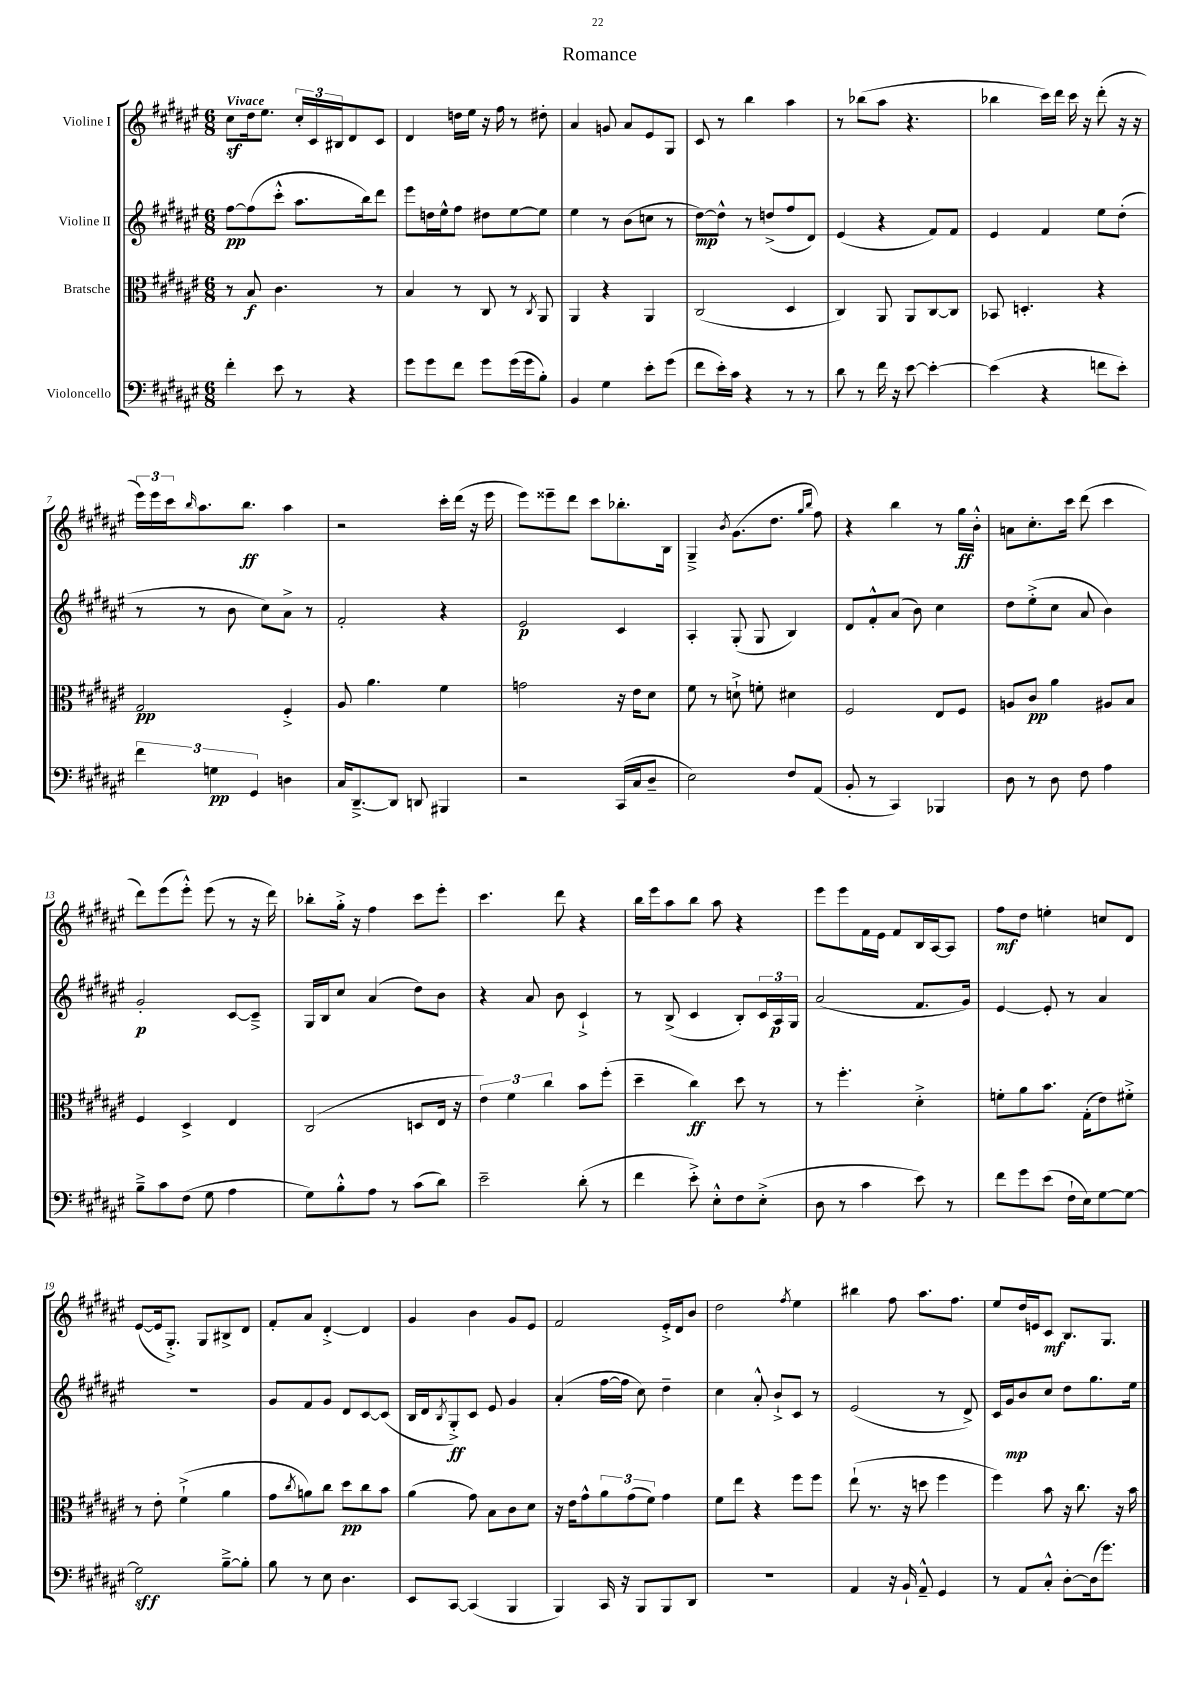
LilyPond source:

\header { title = "Romance" }
<<
\new StaffGroup <<
\new Staff = "s0" \with { instrumentName = "Violine I" } {
    \clef treble \key fis \major \numericTimeSignature \time 6/8 \tempo "Vivace"
    cis''8\sf dis''16 eis''8. \tuplet 3/2 { cis''16-. cis'16 bis16 } dis'8 cis'8 |
    dis'4 d''16 eis''16 r16 fis''16 r8 dis''8-. |
    ais'4 g'8 ais'8 eis'8 gis8 |
    cis'8 r8 b''4 ais''4 |
    r8 bes''8( ais''8 r4. |
    bes''4 cis'''16) dis'''16 cis'''16 r16 dis'''8-.( r16 r16 |
    \tuplet 3/2 { eis'''16) eis'''16 cis'''16 } \grace { b''16 } ais''8. b''8.\ff ais''4 |
    r2 cis'''16-. dis'''16( r16 eis'''16 |
    eis'''8) eisis'''8-- dis'''8 cis'''8 bes''8.-. b16 |
    gis4---> \acciaccatura { b'8 } gis'8.( dis''8. \grace { gis''16 b''16 } fis''8) |
    r4 b''4 r8 gis''16\ff b'16-.-^ |
    a'8 cis''8.-. cis'''16 dis'''8( cis'''4 |
    dis'''8) eis'''8( eis'''8-.-^) eis'''8( r8 r16 dis'''16) |
    bes''8-. gis''16-.-> r16 fis''4 cis'''8 eis'''8-. |
    cis'''4. dis'''8 r4 |
    b''16 eis'''16 ais''8 b''8 ais''8 r4 |
    eis'''8 eis'''8 fis'16 eis'16 fis'8 b16 ais16~ ais8 |
    fis''8\mf dis''8 e''4-. c''8 dis'8 |
    eis'8~( eis'16 gis8.-.->) gis8 bis8-> dis'8 |
    fis'8-. ais'8 dis'4~-.-> dis'4 |
    gis'4 b'4 gis'8 eis'8 |
    fis'2 eis'16-.-> dis'16 b'8 |
    dis''2 \acciaccatura { fis''8 } eis''4 |
    bis''4 fis''8 ais''8. fis''8. |
    eis''8 dis''16 e'16 cis'8\mf b8. gis8. \bar "|." |
}
\new Staff = "s1" \with { instrumentName = "Violine II" } {
    \clef treble \key fis \major \numericTimeSignature \time 6/8
    fis''8~\pp fis''8( cis'''8-.-^ ais''8. b''16) dis'''8 |
    eis'''8 d''16 eis''16-^ fis''8 dis''8 eis''8~ eis''8 |
    eis''4 r8 b'8( c''8 r8 |
    dis''8~\mp) dis''8-^ r8 d''8->( fis''8 dis'8) |
    eis'4( r4 fis'8) fis'8 |
    eis'4 fis'4 eis''8 dis''8-.( |
    r8 r8 b'8 cis''8) ais'8-> r8 |
    fis'2-. r4 |
    eis'2\p cis'4 |
    ais4-. gis8-.( gis8 b4) |
    dis'8 fis'8-.-^ ais'8( b'8) cis''4 |
    dis''8 eis''8-.->( cis''8 ais'8 b'4) |
    gis'2-.\p cis'8~ cis'8---> |
    gis16 b16 cis''8 ais'4( dis''8) b'8 |
    r4 ais'8 b'8 cis'4-!-> |
    r8 b8->( cis'4 b8-.) \tuplet 3/2 { cis'16 ais16\p gis16 } |
    ais'2( fis'8. gis'16) |
    eis'4~ eis'8-. r8 ais'4 |
    R2. |
    gis'8 fis'8 gis'8 dis'8 cis'8~ cis'8( |
    b16 dis'16 \acciaccatura { b8 } gis8-.->\ff) cis'8 eis'8 gis'4 |
    ais'4-.( fis''16~ fis''16 cis''8) dis''4-- |
    cis''4 ais'8-.-^ b'8-!-> cis'8 r8 |
    eis'2( r8 dis'8->) |
    cis'16 gis'16\mp b'8 cis''8 dis''8 gis''8. eis''16 \bar "|." |
}
\new Staff = "s2" \with { instrumentName = "Bratsche" } {
    \clef alto \key fis \major \numericTimeSignature \time 6/8
    r8 b8\f cis'4. r8 |
    b4 r8 cis8 r8 \acciaccatura { cis8 } ais,8 |
    ais,4 r4 ais,4 |
    cis2( dis4 |
    cis4) ais,8 ais,8 cis8~ cis8 |
    bes,8 d4.-. r4 |
    gis2\pp fis4-.-> |
    ais8 ais'4. fis'4 |
    g'2 r16 eis'16 dis'8 |
    fis'8 r8 d'8-!-> f'8-. dis'4 |
    fis2 eis8 fis8 |
    a8 cis'8\pp ais'4 ais8 b8 |
    fis4 dis4-> eis4 |
    cis2( d8 eis16 r16 |
    \tuplet 3/2 { eis'4) fis'4 cis''4 } b'8 fis''8-.( |
    dis''4-- cis''4\ff) dis''8 r8 |
    r8 fis''4.-. dis'4-.-> |
    f'8-. ais'8 b'8. gis16-.( eis'8) fis'8-.-> |
    r8 eis'8-. fis'4-!->( ais'4 |
    gis'8 \acciaccatura { cis''8 } a'8) cis''8 dis''8\pp cis''8 b'8 |
    ais'4( gis'8) b8 cis'8 dis'8 |
    r16 eis'16 gis'8-^ \tuplet 3/2 { ais'8 gis'8( fis'8) } gis'4 |
    fis'8 eis''8 r4 fis''8 fis''8 |
    eis''8-!( r8. r16 d''8 fis''4 |
    fis''4) b'8 r16 cis''8. r16 b'16 \bar "|." |
}
\new Staff = "s3" \with { instrumentName = "Violoncello" } {
    \clef bass \key fis \major \numericTimeSignature \time 6/8
    fis'4-. eis'8 r8 r4 |
    gis'8 gis'8 fis'8 gis'8 gis'16( gis'16 b8-.) |
    b,4 gis4 eis'8-. gis'8( |
    fis'8 eis'16-.) cis'16 r4 r8 r8 |
    dis'8 r8 fis'16 r16 eis'8~ eis'4~-. |
    eis'4( r4 f'8 eis'8-.) |
    \tuplet 3/2 { fis'4 g4\pp gis,4 } d4 |
    cis16 dis,8.~---> dis,8 d,8 bis,,4 |
    r2 cis,16( cis16 dis8-- |
    eis2) fis8 ais,8( |
    b,8-. r8 cis,4) bes,,4 |
    dis8 r8 dis8 fis8 ais4 |
    b8---> cis'8 fis8( gis8 ais4 |
    gis8) b8-.-^ ais8 r8 cis'8( dis'8) |
    eis'2-- dis'8-.( r8 |
    fis'4 eis'8-.->) eis8-.-^ fis8 eis8-.->( |
    dis8 r8 cis'4 eis'8) r8 |
    fis'8 gis'8 eis'8( fis16-! eis16) gis8~ gis8~ |
    gis2\sff b8~---> b8-. |
    b8 r8 eis8 dis4. |
    eis,8 cis,8~ cis,4( b,,4 |
    b,,4) cis,16 r16 b,,8 b,,8 dis,8 |
    r2. |
    ais,4 r16 b,16-! ais,8---^ gis,4 |
    r8 ais,8 cis8-.-^ dis8~-. dis16( gis'8.) \bar "|." |
}
>>
>>
